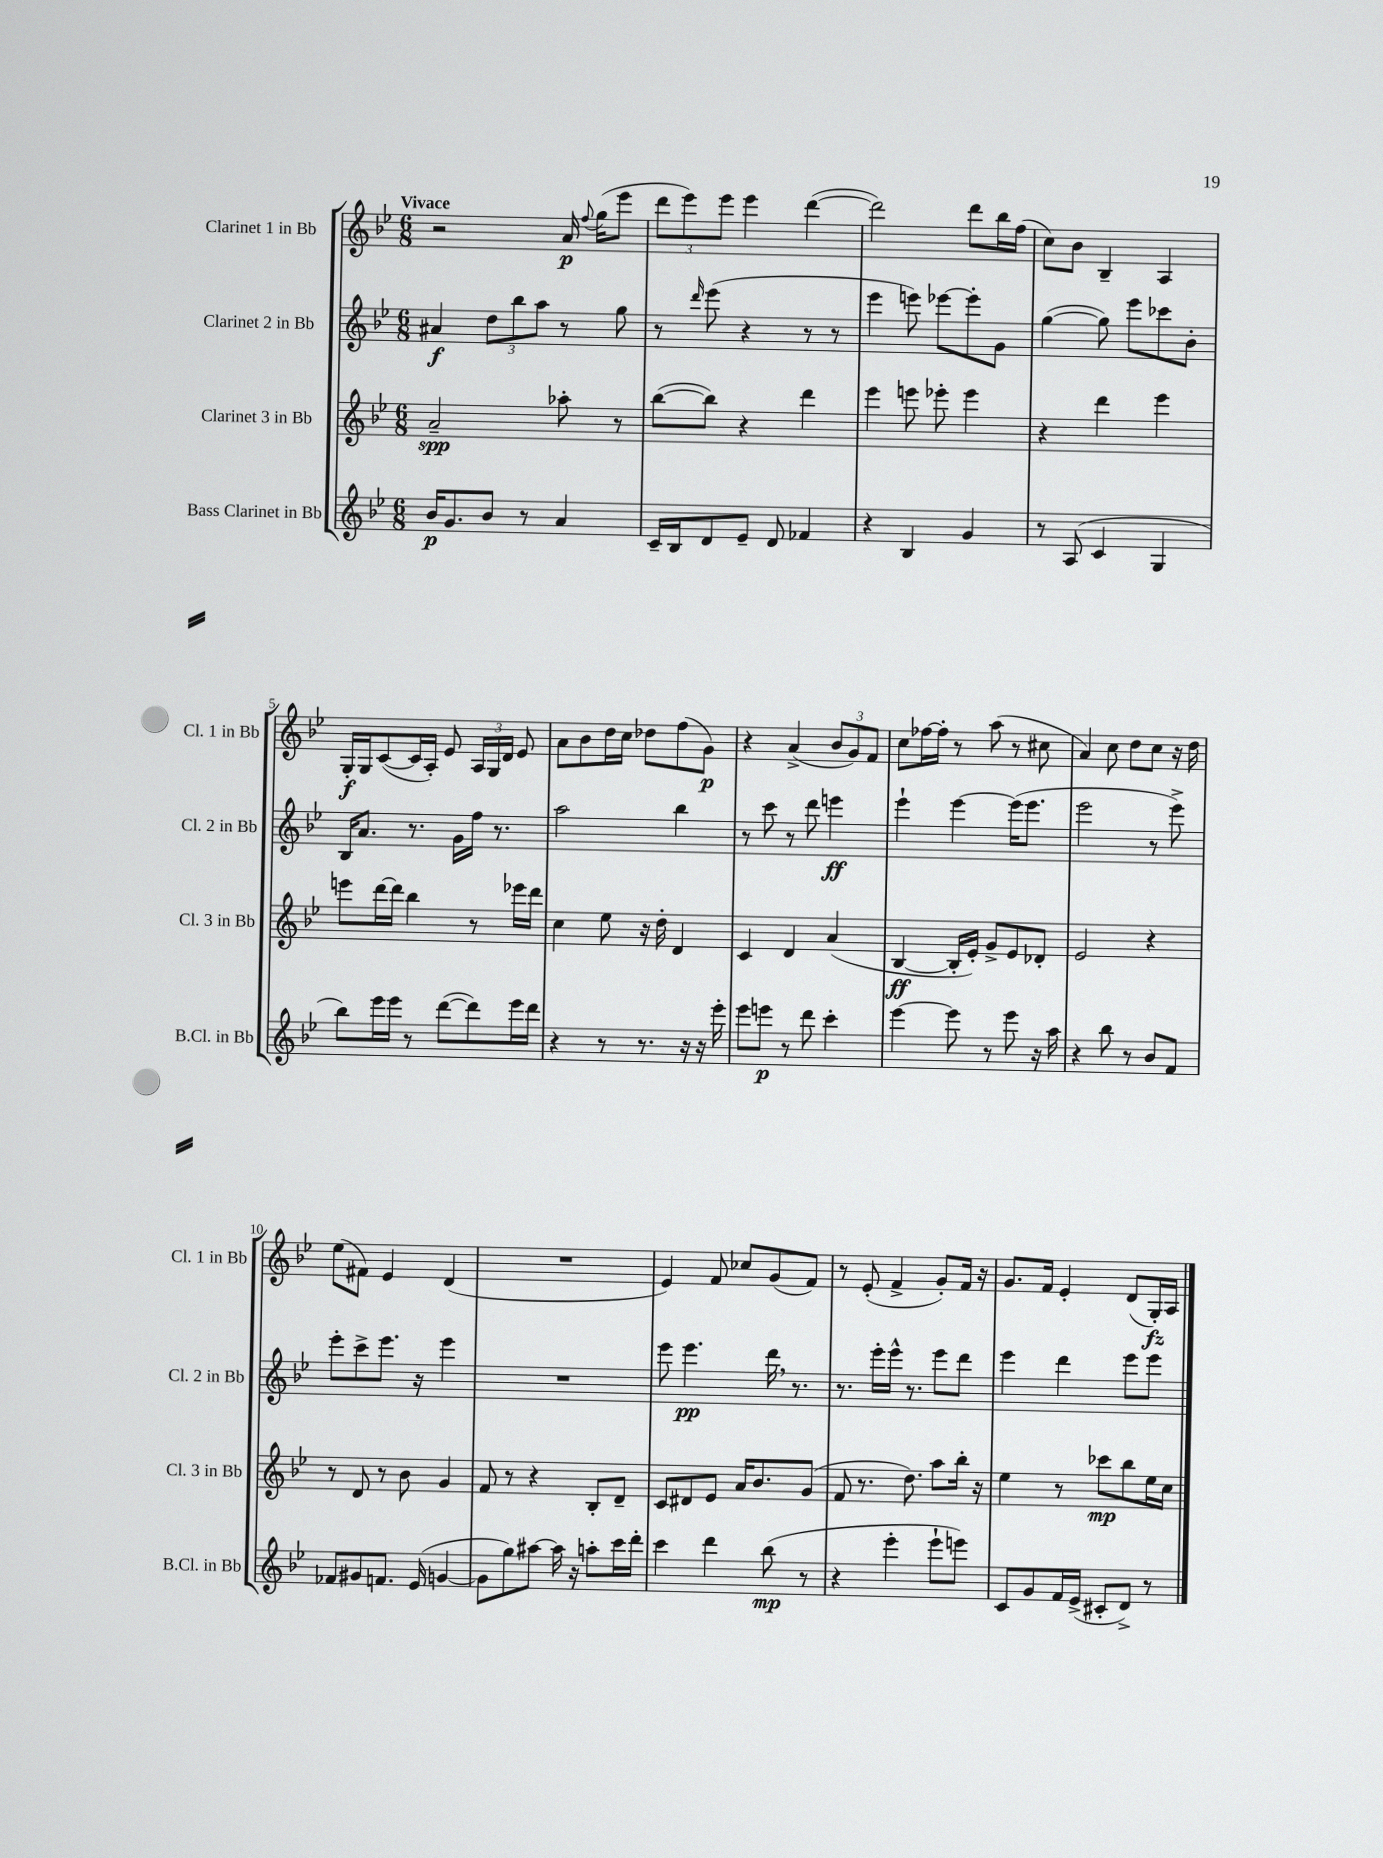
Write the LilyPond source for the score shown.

<<
\new StaffGroup <<
\new Staff = "s0" \with { instrumentName = "Clarinet 1 in Bb" shortInstrumentName = "Cl. 1 in Bb" } {
    \clef treble \key bes \major \numericTimeSignature \time 6/8 \tempo "Vivace"
    \autoBeamOff r2 a'16\p \appoggiatura { f''8 } g''16[( ees'''8] |
    \tuplet 3/2 { d'''8[ ees'''8) ees'''8] } ees'''4 d'''4~( |
    d'''2) d'''8[ bes''16 f''16]( |
    c''8[) bes'8] bes4-- a4 |
    g16[-.\f g16 c'8~( c'16 a16]-.) ees'8 \tuplet 3/2 { a16[ g16 d'16] } ees'8 |
    a'8[ bes'8 d''16 c''16] des''8[ f''8( g'8]\p) |
    r4 a'4->( \tuplet 3/2 { bes'8[ g'8) f'8] } |
    c''8[ fes''16~ fes''16]-. r8 a''8( r8 cis''8 |
    a'4) c''8 d''8[ c''8] r16 d''16 |
    ees''8[( fis'8]) ees'4 d'4( |
    R2. |
    ees'4) f'8 ces''8[ g'8( f'8]) |
    r8 ees'8-.( f'4-> g'8[-.) f'16] r16 |
    g'8.[ f'16] ees'4-. d'8[( g16-.\fz) a16] \bar "|." |
}
\new Staff = "s1" \with { instrumentName = "Clarinet 2 in Bb" shortInstrumentName = "Cl. 2 in Bb" } {
    \clef treble \key bes \major \numericTimeSignature \time 6/8
    \autoBeamOff ais'4\f \tuplet 3/2 { d''8[ bes''8 a''8] } r8 g''8 |
    r8 \grace { d'''16 } ees'''8( r4 r8 r8 |
    ees'''4 e'''8) ees'''8[~ ees'''8-. g'8] |
    g''4~( g''8) ees'''8[ ces'''8 bes'8]-. |
    bes16[ a'8.] r8. g'16[ f''16] r8. |
    a''2 bes''4 |
    r8 c'''8 r8 d'''8 e'''4\ff |
    ees'''4-! ees'''4~ ees'''16[( ees'''8.] |
    ees'''2 r8 ees'''8->) |
    ees'''8[-. c'''8-> ees'''8.] r16 ees'''4 |
    R2. |
    ees'''8 ees'''4.\pp d'''16 \breathe r8. |
    r8. ees'''16[-. ees'''16]-^ r8. ees'''8[ d'''8] |
    ees'''4 d'''4 ees'''8[ ees'''8] \bar "|." |
}
\new Staff = "s2" \with { instrumentName = "Clarinet 3 in Bb" shortInstrumentName = "Cl. 3 in Bb" } {
    \clef treble \key bes \major \numericTimeSignature \time 6/8
    \autoBeamOff a'2--\spp aes''8-. r8 |
    bes''8[~( bes''8]) r4 d'''4 |
    ees'''4 e'''8 ees'''8-. ees'''4 |
    r4 d'''4 ees'''4 |
    e'''8[ d'''16~ d'''16] bes''4 r8 ees'''16[ d'''16] |
    c''4 ees''8 r16 d''16-. d'4 |
    c'4 d'4 a'4( |
    bes4~\ff bes16[-. ees'16]-.) g'8[-> ees'8 des'8]-. |
    ees'2 r4 |
    r8 d'8 r8 bes'8 g'4 |
    f'8 r8 r4 bes8[-. d'8]-- |
    c'8[ dis'8 ees'8] a'16[ bes'8. g'8]( |
    f'8 r8. d''8.) a''8[ bes''16]-. r16 |
    ees''4 r8 ces'''8[\mp bes''8 ees''16 c''16] \bar "|." |
}
\new Staff = "s3" \with { instrumentName = "Bass Clarinet in Bb" shortInstrumentName = "B.Cl. in Bb" } {
    \clef treble \key bes \major \numericTimeSignature \time 6/8
    \autoBeamOff bes'16[\p g'8. bes'8] r8 a'4 |
    c'16[-- bes16 d'8 ees'8]-- d'8 fes'4 |
    r4 bes4 g'4 |
    r8 a8( c'4 g4 |
    bes''8[) ees'''16 ees'''16] r8 d'''8[~( d'''8) ees'''16 d'''16] |
    r4 r8 r8. r16 r16 ees'''16-. |
    ees'''8[ e'''8]\p r8 d'''8 c'''4-. |
    ees'''4~ ees'''8 r8 ees'''8 r16 a''16 |
    r4 bes''8 r8 bes'8[ f'8] |
    fes'8[ gis'8 f'8.] ees'16( g'4~ |
    g'8[ g''8) ais''8]~ ais''16 r16 a''8[-. c'''16 d'''16]-. |
    c'''4 d'''4 bes''8\mp( r8 |
    r4 ees'''4-. ees'''8[-! e'''8]) |
    c'8[ g'8 f'16 ees'16]->( cis'8[-. d'8]->) r8 \bar "|." |
}
>>
>>
